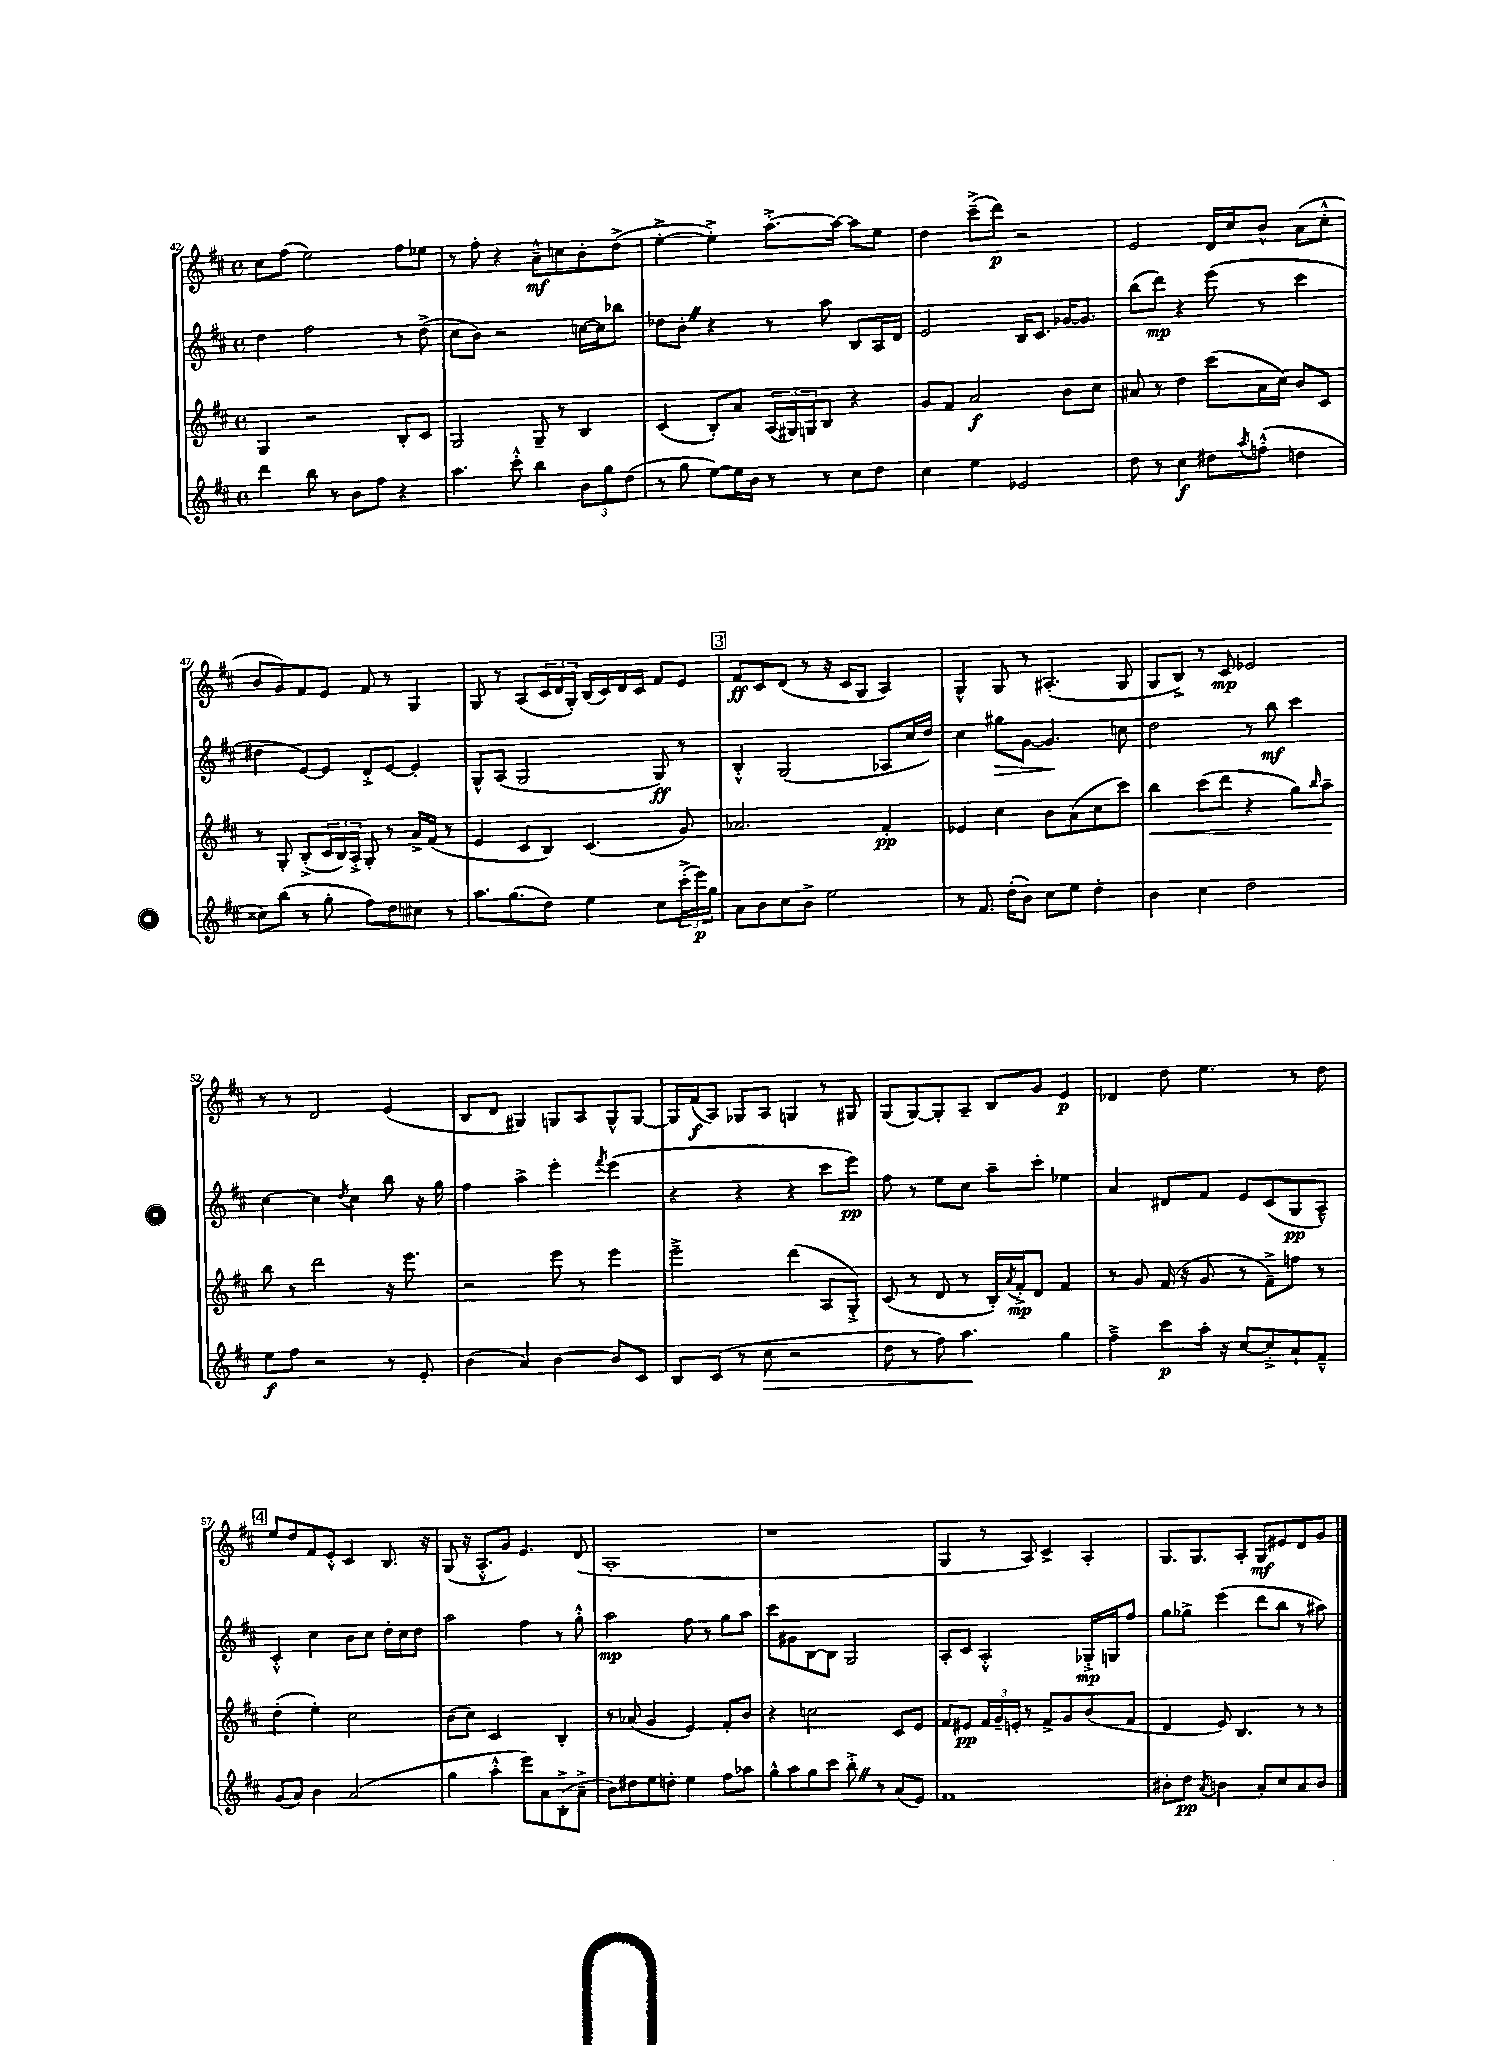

**kern	**dynam	**kern	**dynam	**kern	**dynam	**kern	**dynam
*part4	*part4	*part3	*part3	*part2	*part2	*part1	*part1
*staff4	*staff4	*staff3	*staff3	*staff2	*staff2	*staff1	*staff1
*clefG2	*	*clefG2	*	*clefG2	*	*clefG2	*
*k[f#c#]	*	*k[f#c#]	*	*k[f#c#]	*	*k[f#c#]	*
*M4/4	*	*M4/4	*	*M4/4	*	*M4/4	*
*met(c)	*	*met(c)	*	*met(c)	*	*met(c)	*
=42	=42	=42	=42	=42	=42	=42	=42
4ddd\	.	4G/	.	4dd\	.	8cc#\L	.
.	.	.	.	.	.	(8ff#\J	.
8bb\	.	2r	.	2ff#\	.	2ee\)	.
8r	.	.	.	.	.	.	.
8b\L	.	.	.	.	.	.	.
8ff#\J	.	.	.	.	.	.	.
4r	.	8B'/L	.	8r	.	8ff#\L	.
.	.	8c#/J	.	(8dd^\	.	8ee-X\J	.
=43	=43	=43	=43	=43	=43	=43	=43
4.aa\	.	2G/	.	8cc#\L	.	8r	.
.	.	.	.	8b\J)	.	8ff#'\	.
.	.	.	.	2r	.	4r	.
8ccc#'^^\	.	.	.	.	.	.	.
4bb\	.	8G~/	.	.	.	8a~^^\L	mf
.	.	8r	.	.	.	8ccn\	.
12b\L	.	4B/	.	[16ccn\LL	.	8b'\	.
.	.	.	.	16cc\J]	.	.	.
12gg\	.	.	.	.	.	.	.
.	.	.	.	8bb-X\J	.	(8dd^\J	.
(12dd\J	.	.	.	.	.	.	.
=44	=44	=44	=44	=44	=44	=44	=44
8r	.	(4c#/	.	8dd-X\L	.	[4ee'^\	.
8gg\	.	.	.	8b'Z\J	.	.	.
[8ee\L)	.	8B'/L)	.	4r	.	4ee'^\])	.
16ee\L]	.	8a/J	.	.	.	.	.
16b\JJ	.	.	.	.	.	.	.
8r	.	(24A/LL	.	8r	.	[8.aa'^\L	.
.	.	24G#X/)	.	.	.	.	.
.	.	24Gn/J	.	.	.	.	.
8r	.	8B/J	.	8aa\	.	.	.
.	.	.	.	.	.	16aa\Jk_	.
8cc#\L	.	4r	.	8B/L	.	8aa\L]	.
8dd\J	.	.	.	16A/L	.	8ee\J	.
.	.	.	.	16d/JJ	.	.	.
=45	=45	=45	=45	=45	=45	=45	=45
4cc#\	.	8g/L	.	2e/	.	4dd\	.
.	.	8f#/J	.	.	.	.	.
4ee\	.	2a/	f	.	.	(8ccc#~^\L	.
.	.	.	.	.	.	8ddd\J)	p
2e-X/	.	.	.	16B/KL	.	2r	.
.	.	.	.	8.c#/J	.	.	.
.	.	8b\L	.	[16g-X/KL	.	.	.
.	.	.	.	8.g-/J]	.	.	.
.	.	8cc#\J	.	.	.	.	.
=46	=46	=46	=46	=46	=46	=46	=46
8dd\	.	8a#X/	.	(8bb\L	.	2e/	.
8r	.	8r	.	8ddd\J)	mp	.	.
4cc#\	f	4dd\	.	4r	.	.	.
8dd#X\L	.	(8ccc#\L	.	(8eee\	.	16d/LL	.
.	.	.	.	.	.	16cc#/J	.
8qaa/	.	.	.	.	.	.	.
(8ffn'^^\J	.	16a#\L	.	8r	.	8b^^/J	.
.	.	16cc#\JJ)	.	.	.	.	.
4ddn\	.	8b/L	.	4ccc#\	.	(8a\L	.
.	.	8c#/J	.	.	.	8cc#'^^\J	.
!!LO:LB:g=z
=47	=47	=47	=47	=47	=47	=47	=47
8cc##X\L)	.	8r	.	4dd#X\	.	8b/L	.
(8bb\J	.	8G'/	.	.	.	8g/)	.
8r	.	(8B'^/L	.	[8e/L)	.	8f#/	.
8gg'\	.	24c#/L	.	8e/J]	.	8e/J	.
.	.	24B/)	.	.	.	.	.
.	.	24A'^/JJ	.	.	.	.	.
8ff#\L)	.	8G'/	.	8d'^/L	.	8f#/	.
8dd\	.	8r	.	[8e/J	.	8r	.
8cc#X\J	.	16a^/LL	.	4e'/]	.	4G/	.
.	.	(16f#/JJ	.	.	.	.	.
8r	.	8r	.	.	.	.	.
=48	=48	=48	=48	=48	=48	=48	=48
8.aa\L	.	4e/	.	8G^^/L	.	8G/	.
.	.	.	.	(8A/J	.	8r	.
(8.gg\	.	.	.	.	.	.	.
.	.	8c#/L	.	2G/	.	(8A/L	.
8dd\J)	.	8B/J)	.	.	.	24c#/L	.
.	.	.	.	.	.	24d/	.
.	.	.	.	.	.	24G'/JJ)	.
4ee\	.	(4.c#/	.	.	.	(16B/LL	.
.	.	.	.	.	.	16c#/)	.
.	.	.	.	.	.	16d/	.
.	.	.	.	.	.	16c#/JJ	.
8cc#\L	.	.	.	8G/)	ff	8f#/L	.
(24ccc#'^\L	.	8g/)	.	8r	.	8e/J	.
24eee\)	p	.	.	.	.	.	.
24gg\JJ	.	.	.	.	.	.	.
!!LO:REH:place=s1:t=3
=49	=49	=49	=49	=49	=49	=49	=49
8a\L	.	2.a-X/	.	4B'^^/	.	8f#/L	ff
8b\	.	.	.	.	.	8c#/	.
8cc#\	.	.	.	(2G/	.	(8d/J	.
8b^\J	.	.	.	.	.	8r	.
2ee\	.	.	.	.	.	16r	.
.	.	.	.	.	.	16c#/KL	.
.	.	.	.	.	.	8G/J	.
.	.	4f#'/	pp	8A-X/L	.	4A/)	.
.	.	.	.	16cc#/L	.	.	.
.	.	.	.	16dd/JJ)	.	.	.
=50	=50	=50	=50	=50	=50	=50	=50
8r	.	4e-X/	.	4cc#\	.	4G^^/	.
8.f#/	.	.	.	.	.	.	.
!	!	!	!	!	!LO:HP:b	!	!
.	.	4cc#\	.	8gg#X\L	>	8G/	.
(16dd'\KL	.	.	.	.	.	.	.
8b\J)	.	.	.	[8g\J	.	8r	.
8cc#\L	.	8b\L	.	4.g/]	.	(4.A#X'/	.
8ee\J	.	(8a\	.	.	.	.	.
4dd'\	.	8cc#\	.	.	.	.	.
.	.	8ccc#\J)	.	8ccn\	]	8G/	.
=51	=51	=51	=51	=51	=51	=51	=51
!	!	!	!LO:HP:b	!	!	!	!
4b\	.	4bb\	<	2dd\	.	8G/L	.
.	.	.	.	.	.	8B^/J)	.
4cc#\	.	(8ccc#\L	.	.	.	8r	.
.	.	8ddd\J	.	.	.	8c#/	mp
2dd\	.	4r	.	8r	.	2e-X/	.
.	.	.	.	8bb\	mf	.	.
.	.	8gg\L)	.	4ccc#\	.	.	.
.	.	16qqbb/	.	.	.	.	.
.	.	8aa~\J	.	.	.	.	.
.	.	.	[	.	.	.	.
!!LO:LB:g=z
=52	=52	=52	=52	=52	=52	=52	=52
8ee\L	f	8bb\	.	[4cc#\	.	8r	.
8ff#\J	.	8r	.	.	.	8r	.
2r	.	2ddd\	.	4cc#\]	.	2d/	.
.	.	.	.	8qdd/	.	.	.
.	.	.	.	4cc#\	.	.	.
8r	.	16r	.	8bb\	.	(4e/	.
.	.	8.eee\	.	.	.	.	.
8e'/	.	.	.	16r	.	.	.
.	.	.	.	16gg\	.	.	.
=53	=53	=53	=53	=53	=53	=53	=53
(4b\	.	2r	.	4ff#\	.	8B/L	.
.	.	.	.	.	.	8d/J	.
4a/)	.	.	.	4aa^\	.	4G#X/)	.
[4b\	.	8eee\	.	4eee'\	.	8Gn/L	.
.	.	8r	.	.	.	8A/	.
.	.	.	.	8qfff#/	.	.	.
8b/L]	.	4eee\	.	(4eee\	.	8G^^/	.
8c#/J	.	.	.	.	.	[8G/J	.
=54	=54	=54	=54	=54	=54	=54	=54
8B/L	.	2eee~^\	.	4r	.	16G/LL]	.
.	.	.	.	.	.	(16f#/J	f
(8c#/J	.	.	.	.	.	8A/J)	.
8r	.	.	.	4r	.	8G-X/L	.
!	!LO:HP:b	!	!	!	!	!	!
8cc#\	>	.	.	.	.	8A/J	.
2r	.	(4ddd\	.	4r	.	4Gn/	.
.	.	8A/L	.	8ccc#\L	.	8r	.
.	.	8G'^/J)	.	8eee\J)	pp	8G#X/	.
=55	=55	=55	=55	=55	=55	=55	=55
8dd\	.	(8c#/	.	8ff#\	.	(8G/L	.
8r	.	8r	.	8r	.	[8G/)	.
8ff#\)	.	8d/	.	8ee\L	.	8G'/]	.
4.aa\	.	8r	.	8cc#\J	.	8A~/J	.
.	.	16B'/LL)	.	8aa~\L	.	8B/L	.
.	.	8qa/	.	.	.	.	.
.	.	16f#'^/J	mp	.	.	.	.
.	.	8d/J	.	8ccc#'\J	.	8g/J	.
4gg\	]	4f#/	.	4ee-X\	.	4e/	p
=56	=56	=56	=56	=56	=56	=56	=56
4ff#~^\	.	8r	.	4a/	.	4d-X/	.
.	.	8g/	.	.	.	.	.
8ccc#\L	p	(16f#/	.	8d#X/L	.	8dd\	.
.	.	16r	.	.	.	.	.
16aa'\Jk	.	8g/	.	8f#/J	.	4.ee\	.
16r	.	.	.	.	.	.	.
[8cc#/L	.	8r	.	8e/L	.	.	.
8cc#'^/]	.	8f#~^\L)	.	(8c#/	.	.	.
8a`/	.	8ffn\J	.	8G/	pp	8r	.
8f#~^^/J	.	8r	.	8A~^^/J)	.	8dd\	.
!!LO:LB:g=z
!!LO:REH:place=s1:t=4
=57	=57	=57	=57	=57	=57	=57	=57
(8g/L	.	(4dd'\	.	4c#'^^/	.	8ee/L	.
8a/J)	.	.	.	.	.	8dd/	.
4b\	.	4ee'\)	.	4cc#\	.	8f#/	.
.	.	.	.	.	.	8e'^^/J	.
(2a/	.	2cc#\	.	8b\L	.	4c#/	.
.	.	.	.	8cc#\J	.	.	.
.	.	.	.	16dd'\LL	.	8.B/	.
.	.	.	.	16cc#\J	.	.	.
.	.	.	.	8dd\J	.	.	.
.	.	.	.	.	.	16r	.
=58	=58	=58	=58	=58	=58	=58	=58
4gg\	.	(8b\L	.	2aa\	.	(8G/	.
.	.	8cc#\J)	.	.	.	16r	.
.	.	.	.	.	.	8.A'^^/L	.
4aa'^^\	.	2c#/	.	.	.	.	.
.	.	.	.	.	.	8g/J)	.
8eee\L)	.	.	.	4ff#\	.	4.e/	.
8a\	.	.	.	.	.	.	.
(8B'^\	.	4B'/	.	8r	.	.	.
8a~^\J	.	.	.	8gg'^^\	.	(8d/	.
=59	=59	=59	=59	=59	=59	=59	=59
8b\L)	.	8r	.	2aa\	mp	1A'	.
8dd#X\	.	(8a-X/	.	.	.	.	.
8ee\	.	4g/	.	.	.	.	.
8ddn'\J	.	.	.	.	.	.	.
4ee\	.	4e/)	.	8ff#\	.	.	.
.	.	.	.	8r	.	.	.
8ff#\L	.	8f#'/L	.	8gg\L	.	.	.
8aa-X\J	.	8b/J	.	8aa\J	.	.	.
=60	=60	=60	=60	=60	=60	=60	=60
8gg^^\L	.	4r	.	8ccc#\L	.	1r	.
8aa\	.	.	.	8g#X\	.	.	.
8gg\	.	2ccn\	.	[8B\	.	.	.
8ccc#\J	.	.	.	8B\J]	.	.	.
8bb'^Z\	.	.	.	2G/	.	.	.
8r	.	.	.	.	.	.	.
(8a/L	.	8c#/L	.	.	.	.	.
8e/J)	.	8e/J	.	.	.	.	.
=61	=61	=61	=61	=61	=61	=61	=61
1f#	.	8f#/L	.	8A'/L	.	4G/	.
.	.	8e#X/J	pp	8c#/J	.	.	.
.	.	24f#/LL	.	2A'^^/	.	8r	.
.	.	24g~/	.	.	.	.	.
.	.	24en'/JJ	.	.	.	.	.
.	.	8r	.	.	.	8A/)	.
.	.	8f#^/L	.	.	.	4c#^/	.
.	.	8g/	.	.	.	.	.
.	.	(8b/	.	16G-X'^/LL	mp	4A'/	.
.	.	.	.	16Gn/J	.	.	.
.	.	8f#/J	.	8ff#/J	.	.	.
=62	=62	=62	=62	=62	=62	=62	=62
8b#X'\L	.	4d/	.	8gg\L	.	8.G/L	.
8dd\J	pp	.	.	8gg-X^\J	.	.	.
.	.	.	.	.	.	8.G/	.
8qa/	.	.	.	.	.	.	.
4bn\	.	8e/)	.	(4eee\	.	.	.
.	.	4.B/	.	.	.	8A'/J	.
8a'/L	.	.	.	8ddd\L	.	8G/L	mf
8cc#/	.	.	.	8bb\J	.	8e#X/	.
8a/	.	8r	.	8r	.	8d/	.
8b/J	.	8r	.	8aa#X\)	.	8g/J	.
==	==	==	==	==	==	==	==
*-	*-	*-	*-	*-	*-	*-	*-
